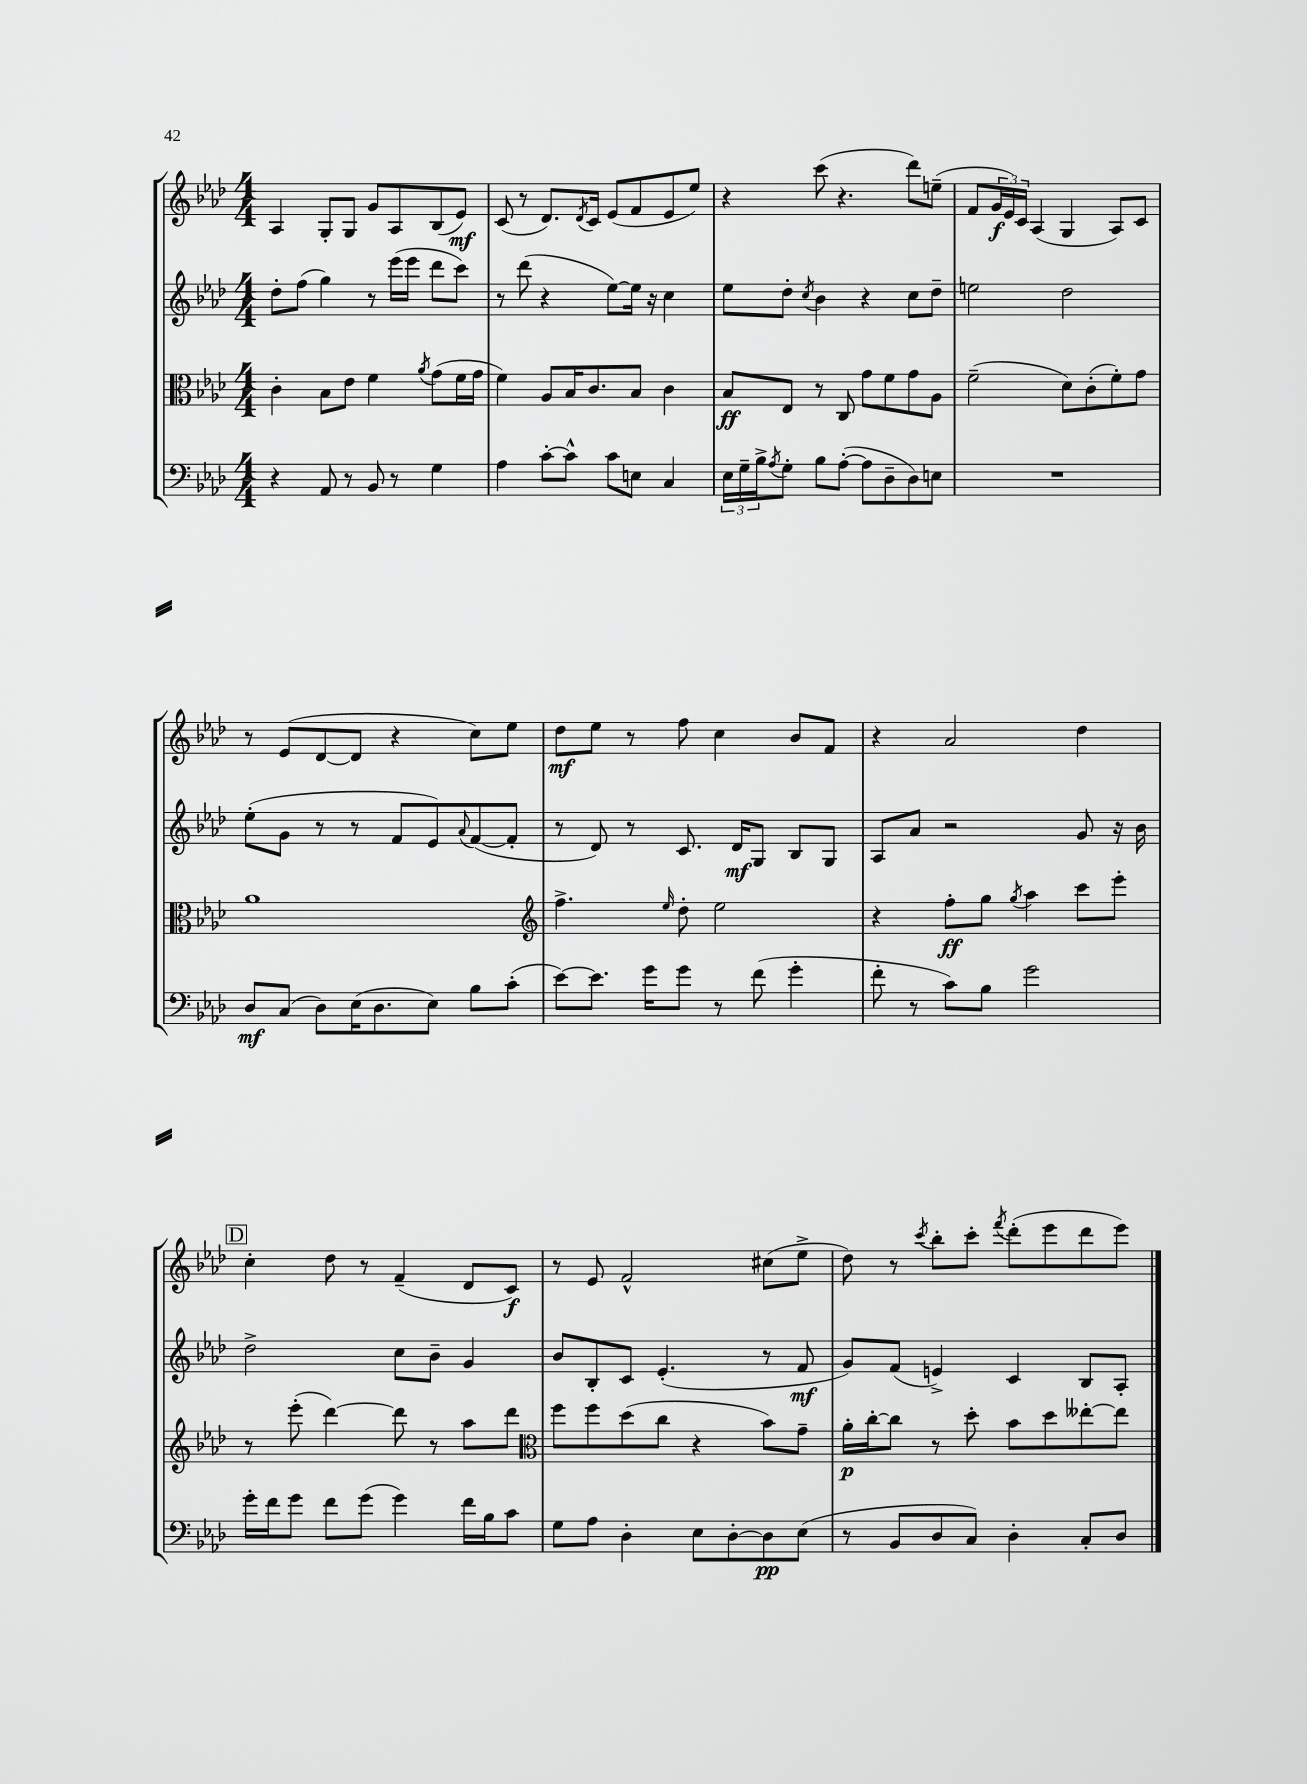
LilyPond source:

<<
\new StaffGroup <<
\new Staff = "s0" {
    \clef treble \key aes \major \numericTimeSignature \time 4/4
    aes4 g8-. g8 g'8 aes8 bes8( ees'8\mf) |
    c'8( r8 des'8.) \acciaccatura { des'8 } c'16 ees'8( f'8 ees'8 ees''8) |
    r4 c'''8( r4. des'''8) e''8--( |
    f'8 \tuplet 3/2 { g'16\f ees'16) c'16 } aes4( g4 aes8) c'8 |
    r8 ees'8( des'8~ des'8 r4 c''8) ees''8 |
    des''8\mf ees''8 r8 f''8 c''4 bes'8 f'8 |
    r4 aes'2 des''4 |
    \mark \markup { \box "D" } c''4-. des''8 r8 f'4--( des'8 c'8\f) |
    r8 ees'8 f'2-^ cis''8( ees''8-> |
    des''8) r8 \acciaccatura { c'''8 } bes''8-. c'''8-. \acciaccatura { f'''8 } des'''8-.( ees'''8 des'''8 ees'''8) \bar "|." |
}
\new Staff = "s1" {
    \clef treble \key aes \major \numericTimeSignature \time 4/4
    des''8-. f''8( g''4) r8 ees'''16( ees'''16 des'''8 c'''8) |
    r8 des'''8( r4 ees''8~) ees''16 r16 c''4 |
    ees''8 des''8-. \acciaccatura { c''8 } bes'4 r4 c''8 des''8-- |
    e''2 des''2 |
    ees''8-.( g'8 r8 r8 f'8 ees'8) \appoggiatura { aes'8 } f'8~( f'8-. |
    r8 des'8) r8 c'8. des'16\mf g8 bes8 g8 |
    aes8 aes'8 r2 g'8 r16 bes'16 |
    \mark \markup { \box "D" } des''2-> c''8 bes'8-- g'4 |
    bes'8 bes8-. c'8 ees'4.-.( r8 f'8\mf |
    g'8) f'8( e'4->) c'4 bes8 aes8-. \bar "|." |
}
\new Staff = "s2" {
    \clef alto \key aes \major \numericTimeSignature \time 4/4
    c'4-. bes8 ees'8 f'4 \acciaccatura { aes'8 } g'8( f'16 g'16 |
    f'4) aes8 bes16 c'8. bes8 c'4 |
    bes8\ff ees8 r8 c8 g'8 f'8 g'8 aes8 |
    f'2--( des'8) c'8-.( f'8-.) g'8 |
    aes'1 |
    \clef treble f''4.-> \grace { ees''16 } des''8-. ees''2 |
    r4 f''8-.\ff g''8 \acciaccatura { g''8 } aes''4 c'''8 ees'''8-. |
    \mark \markup { \box "D" } r8 ees'''8-.( des'''4~) des'''8 r8 aes''8 des'''8 |
    \clef alto f''8 f''8 des''8( c''8 r4 bes'8) g'8-- |
    aes'16-.\p c''16~-. c''8 r8 des''8-. bes'8 des''8 eeses''8~-. eeses''8 \bar "|." |
}
\new Staff = "s3" {
    \clef bass \key aes \major \numericTimeSignature \time 4/4
    r4 aes,8 r8 bes,8 r8 g4 |
    aes4 c'8~-. c'8-^ c'8 e8 c4 |
    \tuplet 3/2 { ees16 g16-- bes16-> } \acciaccatura { aes8 } g8-. bes8 aes8~-.( aes8 des8-- des8) e8 |
    R1 |
    des8\mf c8( des8) ees16( des8. ees8) bes8 c'8-.( |
    ees'8~) ees'8. g'16 g'8 r8 f'8( g'4-. |
    f'8-. r8 c'8) bes8 g'2 |
    \mark \markup { \box "D" } g'16-. f'16 g'8 f'8 g'8( g'4) f'16 bes16 c'8 |
    g8 aes8 des4-. ees8 des8~-. des8\pp ees8( |
    r8 bes,8 des8 c8) des4-. c8-. des8 \bar "|." |
}
>>
>>
\layout { \context { \Score \remove "Bar_number_engraver" } }
